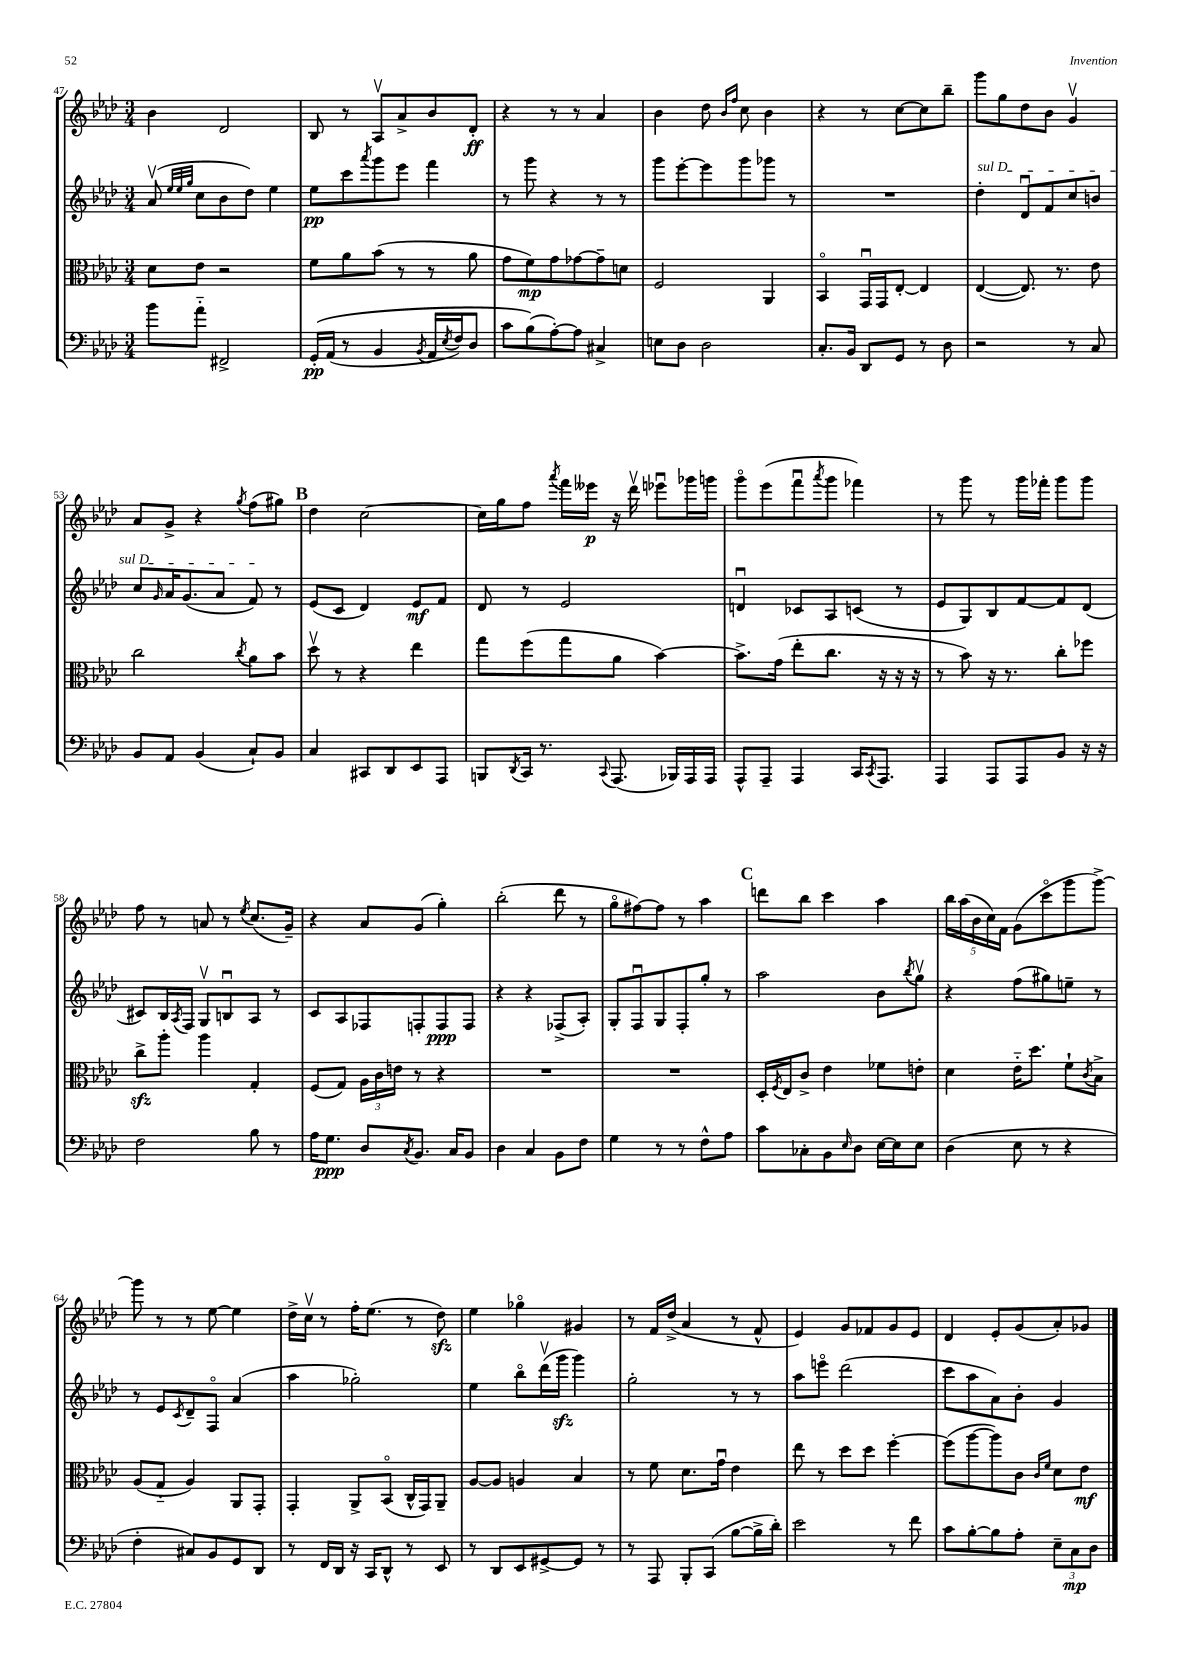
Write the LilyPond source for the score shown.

<<
\new StaffGroup <<
\new Staff = "s0" {
    \clef treble \key aes \major \numericTimeSignature \time 3/4
    bes'4 des'2 |
    bes8 r8 aes8\upbow aes'8-> bes'8 des'8-.\ff |
    r4 r8 r8 aes'4 |
    bes'4 des''8 \grace { bes'16 f''16 } c''8 bes'4 |
    r4 r8 c''8~ c''8 bes''8-- |
    g'''8 g''8 des''8 bes'8 g'4\upbow |
    aes'8 g'8-> r4 \acciaccatura { g''8 } f''8( gis''8) |
    \mark \markup { \bold "B" } des''4 c''2~ |
    c''16 g''16 f''8 \acciaccatura { aes'''8 } f'''16 eeses'''16\p r16 des'''16\upbow ees'''8\downbow ges'''16 g'''16 |
    g'''8\flageolet ees'''8( f'''8\downbow \acciaccatura { aes'''8 } g'''8 fes'''4) |
    r8 g'''8 r8 g'''16 fes'''16-. g'''8 g'''8 |
    f''8 r8 a'8 r8 \acciaccatura { ees''8 } c''8.( g'16--) |
    r4 aes'8 g'8( g''4-.) |
    bes''2-.( des'''8 r8 |
    g''8\flageolet fis''8~) fis''8 r8 aes''4 |
    \mark \markup { \bold "C" } d'''8 bes''8 c'''4 aes''4 |
    \tuplet 5/4 { bes''16 aes''16( bes'16 c''16) f'16 } g'8( c'''8\flageolet g'''8 g'''8~->) |
    g'''8 r8 r8 ees''8~ ees''4 |
    des''16-> c''16\upbow r8 f''16-. ees''8.( r8 des''8\sfz) |
    ees''4 ges''4\flageolet gis'4 |
    r8 f'16 des''16->( aes'4 r8 f'8-^ |
    ees'4) g'8 fes'8 g'8 ees'8 |
    des'4 ees'8-. g'8( aes'8-.) ges'8 \bar "|." |
}
\new Staff = "s1" {
    \clef treble \key aes \major \numericTimeSignature \time 3/4
    aes'8\upbow( \grace { ees''32 ees''32 g''32 } c''8 bes'8 des''8) ees''4 |
    ees''8\pp c'''8 \acciaccatura { aes'''8 } g'''8 ees'''8 f'''4 |
    r8 g'''8 r4 r8 r8 |
    g'''8 ees'''8~-. ees'''8 g'''8 ges'''8 r8 |
    R2. |
    \once \override TextSpanner.bound-details.left.text = \markup { \italic "sul D" } des''4-.\startTextSpan des'8\downbow f'8 c''8 b'8 |
    c''8 \grace { g'16 } aes'16 g'8.( aes'8 f'8\stopTextSpan) r8 |
    \mark \markup { \bold "B" } ees'8( c'8 des'4) ees'8\mf f'8 |
    des'8 r8 ees'2 |
    d'4\downbow ces'8 aes8 c'8( r8 |
    ees'8 g8) bes8 f'8~ f'8 des'8( |
    cis'8) bes16 \acciaccatura { aes8 } f16 g8\upbow b8\downbow aes8 r8 |
    c'8 aes8 fes8 f8-. f8\ppp f8 |
    r4 r4 fes8->( aes8-.) |
    g8-. f8\downbow g8 f8-. g''8-. r8 |
    \mark \markup { \bold "C" } aes''2 bes'8 \acciaccatura { bes''8 } g''8\upbow |
    r4 f''8( gis''8) e''8-- r8 |
    r8 ees'8 \acciaccatura { c'8 } des'8-- f8\flageolet aes'4( |
    aes''4 ges''2-.) |
    ees''4 bes''8\flageolet des'''16\upbow( g'''16\sfz g'''4) |
    g''2-. r8 r8 |
    aes''8 e'''8\flageolet des'''2( |
    c'''8 aes''8 aes'8) bes'8-. g'4 \bar "|." |
}
\new Staff = "s2" {
    \clef alto \key aes \major \numericTimeSignature \time 3/4
    des'8 ees'8 r2 |
    f'8 aes'8 bes'8( r8 r8 aes'8 |
    g'8 f'8\mp) g'8 ges'8~ ges'8-- d'8 |
    f2 aes,4 |
    bes,4\flageolet g,16\downbow g,16 ees8~-. ees4 |
    ees4~( ees8.) r8. ees'8 |
    c''2 \acciaccatura { c''8 } aes'8 bes'8 |
    \mark \markup { \bold "B" } des''8\upbow r8 r4 ees''4 |
    g''8 f''8( g''8 aes'8 bes'4~) |
    bes'8.-> g'16( ees''8-. c''8. r16 r16 r16 |
    r8 bes'8) r16 r8. c''8-. fes''8 |
    c''8->\sfz aes''8-. aes''4 g4-. |
    f8( g8) \tuplet 3/2 { aes16 c'16 e'16 } r8 r4 |
    R2. |
    R2. |
    \mark \markup { \bold "C" } des16-. \acciaccatura { f8 } ees16 c'8-> ees'4 fes'8 e'8-. |
    des'4 ees'16-_ des''8. f'8-! \acciaccatura { c'8 } bes8-> |
    aes8( g8-_ aes4) aes,8 g,8-. |
    g,4-. aes,8-> bes,8\flageolet( c16-^ g,16) aes,8-- |
    aes8~ aes8 a4 bes4 |
    r8 f'8 des'8. g'16\downbow ees'4 |
    ees''8 r8 des''8 des''8 f''4~-. |
    f''8( aes''8~ aes''8) c'8 \grace { c'16 f'16 } des'8 ees'8\mf \bar "|." |
}
\new Staff = "s3" {
    \clef bass \key aes \major \numericTimeSignature \time 3/4
    bes'8 aes'8-_ fis,2-> |
    g,16-.\pp\( aes,16( r8 bes,4 \acciaccatura { bes,8 } aes,16 \acciaccatura { ees8 } f16) des8 |
    c'8 bes8(\) aes8~-.) aes8 cis4-> |
    e8 des8 des2 |
    c8.-. bes,16 des,8 g,8 r8 des8 |
    r2 r8 c8 |
    bes,8 aes,8 bes,4( c8-!) bes,8 |
    \mark \markup { \bold "B" } c4 cis,8 des,8 ees,8 aes,,8 |
    b,,8 \acciaccatura { des,8 } c,16 r8. \appoggiatura { c,8 } aes,,8.( bes,,16) aes,,16 aes,,16 |
    aes,,8-^ aes,,8-- aes,,4 c,16 \acciaccatura { c,8 } aes,,8. |
    aes,,4 aes,,8 aes,,8 bes,8 r16 r16 |
    f2 bes8 r8 |
    aes16 g8.\ppp des8 \acciaccatura { c8 } bes,8. c16 bes,8 |
    des4 c4 bes,8 f8 |
    g4 r8 r8 f8-^ aes8 |
    \mark \markup { \bold "C" } c'8 ces8-. bes,8 \grace { ees16 } des8 ees16~ ees16 ees8 |
    des4( ees8 r8 r4 |
    f4-. cis8) bes,8 g,8 des,8 |
    r8 f,16 des,16 r16 c,16 des,8-^ r8 ees,8 |
    r8 des,8 ees,8 gis,8~-> gis,8 r8 |
    r8 aes,,8 bes,,8-. c,8( bes8~ bes16-> des'16-.) |
    ees'2 r8 f'8 |
    c'8 bes8~-. bes8 aes8-. \tuplet 3/2 { ees8-- c8\mp des8 } \bar "|." |
}
>>
>>
\layout { \context { \Score currentBarNumber = #47 } }
